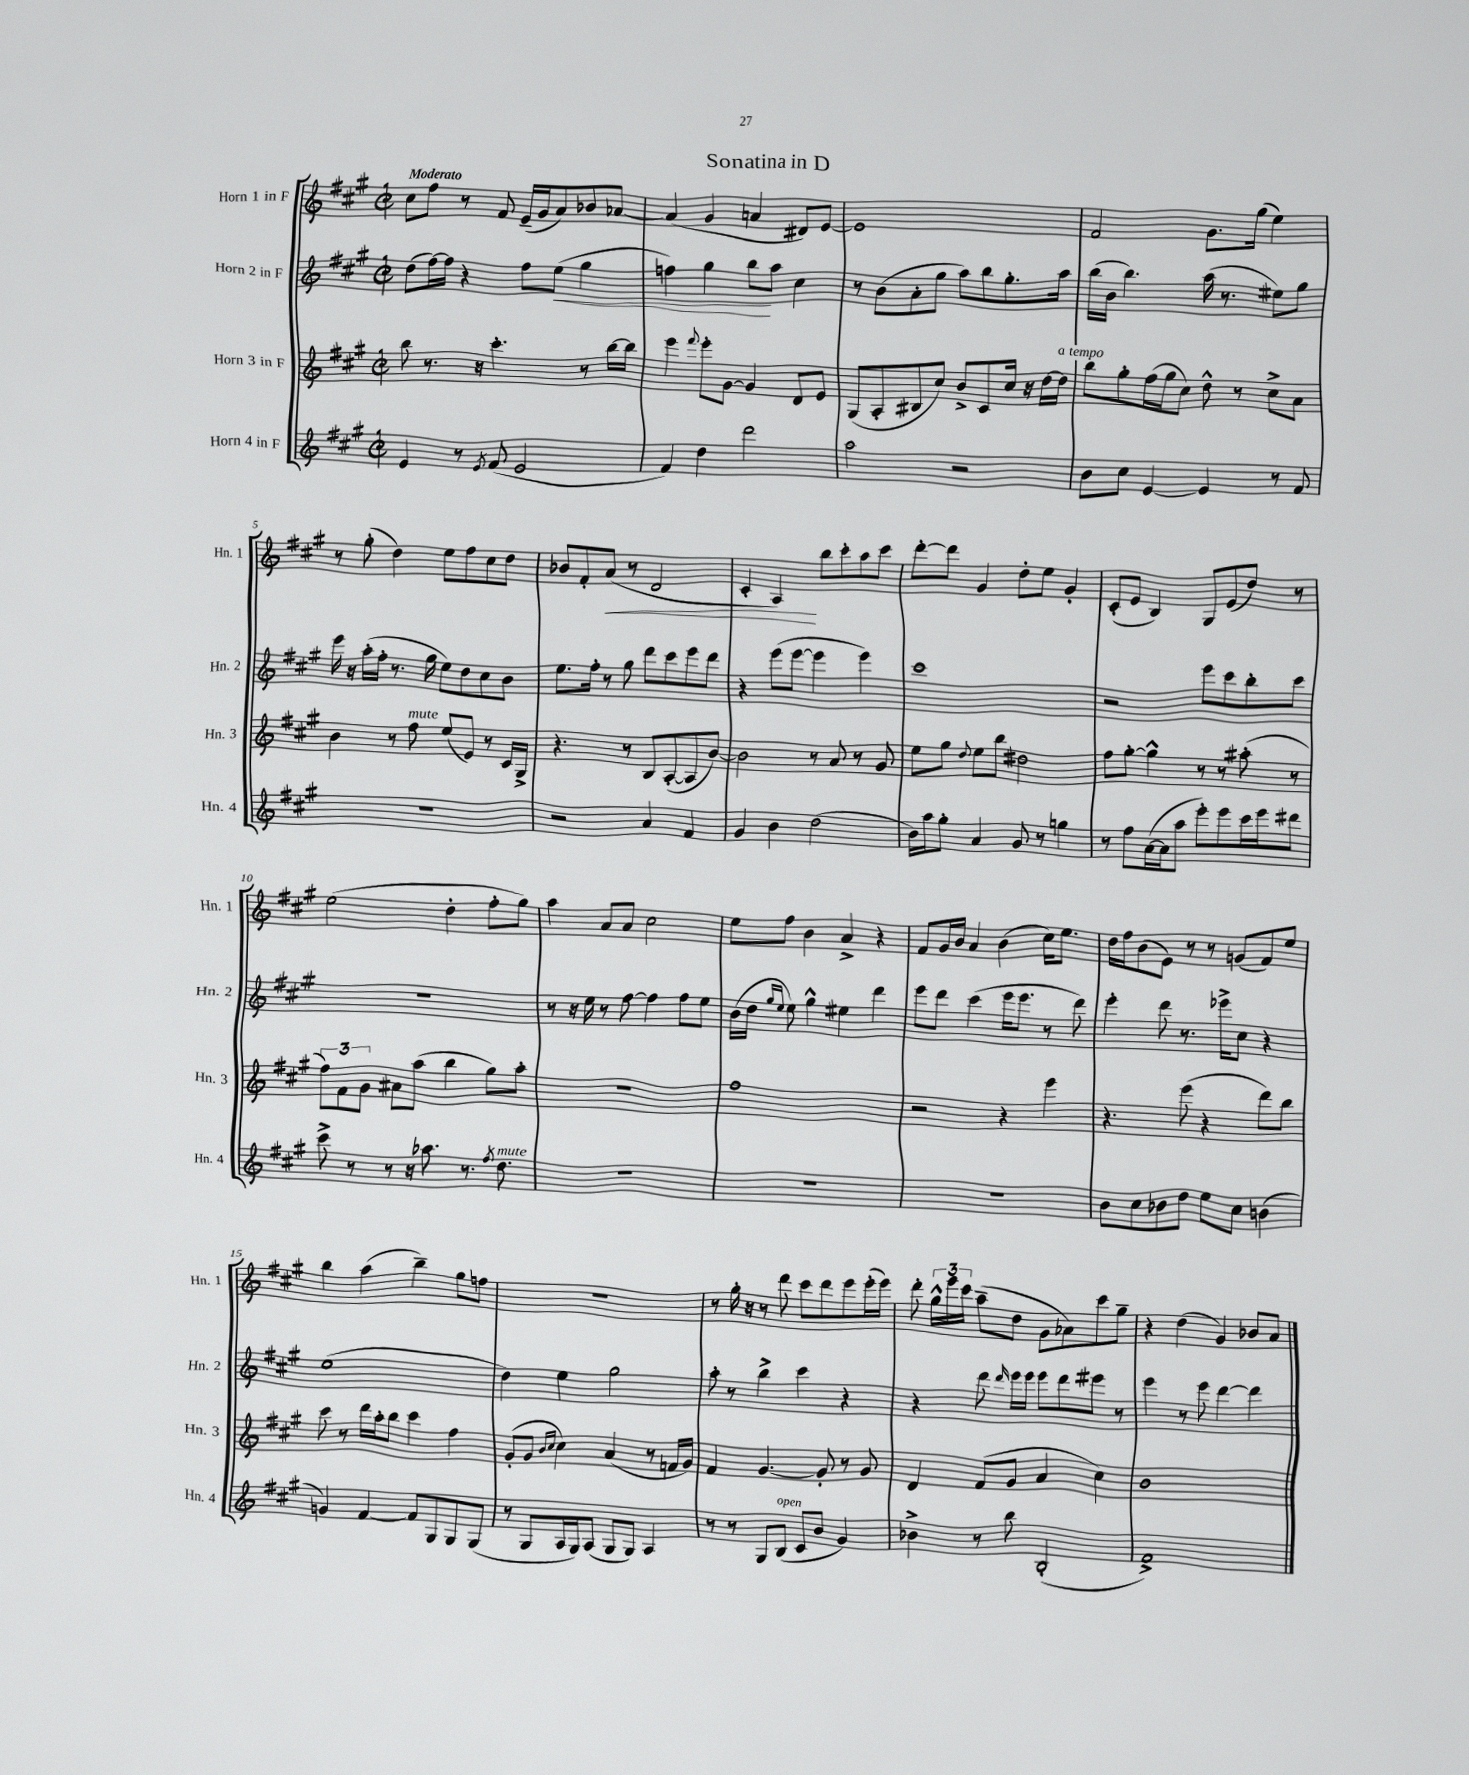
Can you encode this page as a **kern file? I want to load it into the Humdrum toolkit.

**kern	**kern	**kern	**kern
*staff4	*staff3	*staff2	*staff1
*clefG2	*clefG2	*clefG2	*clefG2
*k[f#c#g#]	*k[f#c#g#]	*k[f#c#g#]	*k[f#c#g#]
*M2/2	*M2/2	*M2/2	*M2/2
*met(c|)	*met(c|)	*met(c|)	*met(c|)
4e	8bb	(8dd	8cc#
.	8.r	[16ff#)	8ff#
.	.	16ff#]	.
8r	.	4r	8r
.	16r	.	.
8qe	.	.	.
(8f#	4.ccc#'	.	8f#
2e	.	8ff#	(16e~
.	.	.	16g#
.	.	(8ee	8a)
.	8r	4gg#	8b-
.	[16bb	.	[8a-
.	16bb]	.	.
=	=	=	=
4f#)	4eee	4ff)	(4a-]
.	8qqfff#	.	.
4dd	8eee'	4gg#	4g#
.	[8g#	.	.
2ddd	4g#]	8bb	4a
.	.	8aa	.
.	8d	4cc#	8d#)
.	8e	.	[8e
=	=	=	=
2aa	(8G#	8r	1e]
.	8A'	(8b	.
.	8B#	8a'	.
.	8cc#)	8gg#	.
2r	8b^	8aa)	.
.	8c#	8bb	.
.	16cc#	8.gg#'	.
.	16r	.	.
.	[16dd	.	.
.	16dd]	16aa	.
=	=	=	=
8b	8bb	(16bb	2f#
.	.	16b	.
8cc#	8gg#'	4.bb)	.
[4e	(16ff#	.	.
.	16gg#	.	.
.	8cc#)	.	.
4e]	8dd^^	(16aa	8.g#
.	.	8.r	.
.	8r	.	.
.	.	.	(16gg#
8r	8cc#^	8ee#)	4ee)
8f#	8a	8gg#	.
=	=	=	=
1r	4b	16eee	8r
.	.	16r	.
.	.	(16aa'	(8gg#'
.	.	16ff#'	.
.	8r	8.r	4dd)
.	8ff#	.	.
.	.	16gg#	.
.	(8ee	8ee)	8ee
.	8e)	8dd	8ff#
.	8r	8cc#	8cc#
.	16c#	8b	8dd
.	16G#^	.	.
=	=	=	=
2r	4.r	8.ee	8b-
.	.	.	8f#'
.	.	16ff#'	.
.	.	8r	(8a
.	8r	8gg#	8r
4a	8B	8ddd	2d
.	([8A'	8ccc#	.
4f#	8A]	8eee	.
.	[8b)	8ddd	.
=	=	=	=
4g#	2b]	4r	4c#'
4b	.	(8eee	4A)
.	.	[8eee	.
(2dd	8r	4eee]	8bb
.	8a	.	8ccc#'
.	8r	4eee)	8aa
.	8g#	.	8ccc#
=	=	=	=
16b)	8ee	1ccc#	[8ddd'
16aa	.	.	.
8gg#'	8gg#	.	8ddd]
.	8qqdd	.	.
4a	8ee	.	4g#
.	8bb	.	.
8g#	2dd#	.	8dd'
8r	.	.	8ee
4gg	.	.	4g#'
=	=	=	=
8r	8ff#	2r	(8c#'
8ff#	[8gg#'	.	8e
([16a	4gg#^^]	.	4B)
16a]	.	.	.
8aa	.	.	.
8eee')	8r	8eee	8G#
8eee	8r	8ccc#	(8e
16ccc#	(8aa#'	8bb'	8dd)
16eee	.	.	.
8ddd#	8r	8ccc#	8r
=	=	=	=
8ccc#^	12ff#)	1r	(2ee
.	12f#	.	.
8r	.	.	.
.	12g#	.	.
8r	8a#	.	.
16r	(8aa	.	.
8.aa-	.	.	.
.	4bb	.	4dd'
8.r	.	.	.
.	8gg#)	.	8ff#'
8qff#	.	.	.
8.dd	.	.	.
.	8aa'	.	8gg#)
=	=	=	=
1r	1r	8r	4aa
.	.	16r	.
.	.	16ee	.
.	.	8r	8a
.	.	[8ff#	8a
.	.	4ff#]	2cc#
.	.	8ff#	.
.	.	8ee	.
=	=	=	=
1r	1ff#	(16b	8ee
.	.	16dd	.
.	.	16qqgg#	.
.	.	16qqee	.
.	.	8ee)	8ff#
.	.	4gg#^^	4b
.	.	4ee#	4a^
.	.	4ddd	4r
=	=	=	=
1r	2r	8eee	8f#
.	.	8ddd	16g#
.	.	.	16b
.	.	(4ccc#	4a
.	4r	16eee	(4b
.	.	8.eee	.
.	4eee	8r	16cc#)
.	.	.	8.ee
.	.	8ddd)	.
=	=	=	=
8b	4.r	4eee'	16dd
.	.	.	16ff#
8cc#	.	.	(8b
8b-	.	8ddd	8e)
8dd	(8eee	8.r	8r
8ee	4r	.	8r
.	.	16eee-^	.
8cc#	.	8cc#	(8g
(4b	8ddd)	4r	8f#)
.	8bb	.	8ee
=	=	=	=
4g)	8ccc#	(1ee	4bb
.	8r	.	.
[4f#	16ddd	.	(4aa
.	16aa'	.	.
.	8bb	.	.
8f#]	4ccc#	.	4bb~)
8G#	.	.	.
8G#	4ff#	.	8gg#
(8G#	.	.	8ff
=	=	=	=
8r	(8g#'	4dd)	1r
8G#	8g#	.	.
.	16qqb	.	.
.	16qqcc#	.	.
16A	4cc#)	4ee	.
16G#)	.	.	.
(8A	.	.	.
8G#	(4a	2gg#	.
8G#)	.	.	.
4A	8r	.	.
.	16f	.	.
.	16g#)	.	.
=	=	=	=
8r	4f#	8aa'	8r
8r	.	8r	16gg#'
.	.	.	16r
8G#	[4.g#	4bb^	8r
(8B	.	.	8ddd
8c#	.	4ccc#	8ccc#
8b	8g#']	.	8ddd
4g#)	8r	4r	8eee
.	8g#	.	(16eee'
.	.	.	16eee)
=	=	=	=
4b-^	4d	4r	8ddd'
.	.	.	24gg#^^
.	.	.	24eee
.	.	.	24ccc#
8r	(8f#	8ddd	(8aa~
.	.	16qqddd	.
8bb	8g#	16eee	8dd
.	.	16eee	.
(2B'	4a	8eee	8g#
.	.	8ddd	8a-)
.	4cc#)	8eee#	8ccc#
.	.	8r	8gg#~
=	=	=	=
1f#^)	1b	4eee	4r
.	.	8r	(4dd
.	.	8eee	.
.	.	[4ddd	4g#)
.	.	4ddd]	8b-
.	.	.	8a
==	==	==	==
*-	*-	*-	*-
